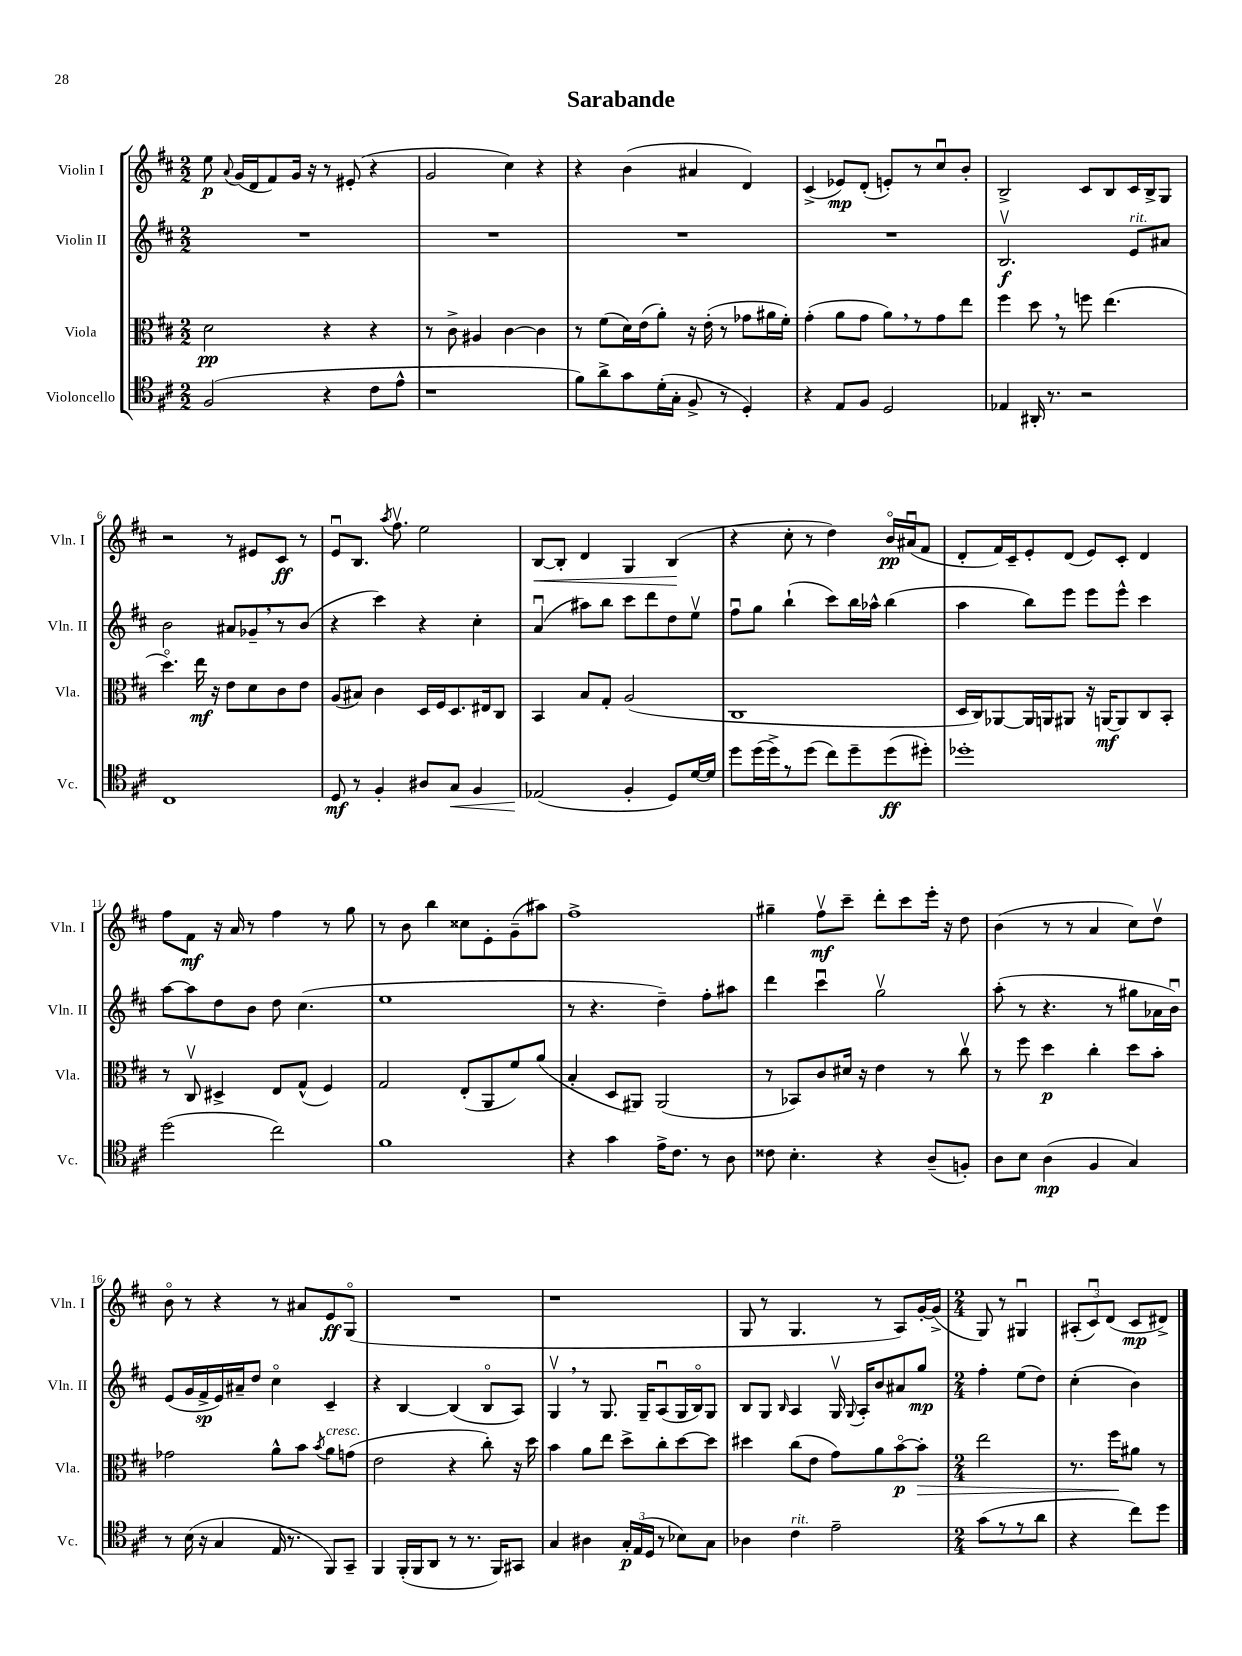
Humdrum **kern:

**kern	**kern	**kern	**kern
*staff4	*staff3	*staff2	*staff1
*clefC4	*clefC3	*clefG2	*clefG2
*k[f#c#]	*k[f#c#]	*k[f#c#]	*k[f#c#]
*M2/2	*M2/2	*M2/2	*M2/2
(2F#	2d	1r	8ee
.	.	.	8qqa
.	.	.	(16g
.	.	.	16d
.	.	.	8f#)
.	.	.	16g
.	.	.	16r
4r	4r	.	8r
.	.	.	(8e#'
8c#	4r	.	4r
8e^^	.	.	.
=	=	=	=
1r	8r	1r	2g
.	8c#^	.	.
.	4A#	.	.
.	[4c#	.	4cc#)
.	4c#]	.	4r
=	=	=	=
8f#)	8r	1r	4r
8a^	(8f#	.	.
8g	16d)	.	(4b
.	(16e	.	.
(16d'	8a')	.	.
16G'	.	.	.
8F#^	16r	.	4a#
.	(16e'	.	.
8r	8r	.	.
4D')	8g-	.	4d)
.	16a#	.	.
.	16f#')	.	.
=	=	=	=
4r	(4g'	1r	(4c#^
8E	8a	.	8e-)
8F#	8g	.	(8d'
2D	8a)	.	8e')
.	8r	.	8r
.	8g	.	8cc#u
.	8ee	.	8b'
=	=	=	=
4E-	4ff#	2.Bv	2B^
16AA#'	8dd	.	.
8.r	.	.	.
.	8r	.	.
2r	8ff	.	8c#
.	(4.ee	.	8B
.	.	8e	16c#
.	.	.	16B^
.	.	8a#	8G
=	=	=	=
1C#	4.ddo)	2b	2r
.	16ee	.	.
.	16r	.	.
.	8e	8a#	8r
.	8d	8g-~	8e#
.	8c#	8r	8c#
.	8e	(8b	8r
=	=	=	=
8D	(8A	4r	8eu
8r	8B#)	.	8.B
4F#'	4c#	4ccc#)	.
.	.	.	8qaa
.	.	.	8.ff#v
8A#	16D	4r	2ee
.	16F#	.	.
8G	8.D	.	.
4F#	.	4cc#'	.
.	16E#	.	.
.	8C#	.	.
=	=	=	=
(2E-	4BB	(4au	[8B
.	.	.	8B']
.	8B	8aa#)	4d
.	8G'	8bb	.
4F#'	(2A	8ccc#	4G
.	.	8ddd	.
8D)	.	8dd	(4B
[16d	.	8eev	.
16d]	.	.	.
=	=	=	=
8dd	1C#	8ff#u	4r
(16dd	.	8gg	.
16dd^)	.	.	.
8r	.	(4bb`	8cc#'
(8dd	.	.	8r
8cc#)	.	8ccc#)	4dd)
8dd~	.	16bb	.
.	.	16aa-^^	.
(8dd	.	(4bb	16bo
.	.	.	(16a#u
8dd#')	.	.	8f#
=	=	=	=
1dd-'	16D	4aa	8d'
.	16C#)	.	.
.	[8AA-	.	16f#)
.	.	.	16c#~
.	16AA-]	8bb)	8e'
.	16AA	.	.
.	8AA#	8eee	(8d
.	16r	8eee	8e)
.	[16AA	.	.
.	8AA]	8eee^^	8c#'
.	8C#	4ccc#	4d
.	8BB'	.	.
=	=	=	=
(2dd	8r	[8aa	8ff#
.	8C#v	8aa]	8f#
.	4D#^	8dd	16r
.	.	.	16a
.	.	8b	8r
2cc#)	8E	8dd	4ff#
.	(8G^^	(4.cc#	.
.	4F#)	.	8r
.	.	.	8gg
=	=	=	=
1f#	2G	1ee	8r
.	.	.	8b
.	.	.	4bb
.	(8E'	.	8cc##
.	8AA	.	8e'
.	8f#)	.	(8g~
.	(8a	.	8aa#)
=	=	=	=
4r	4B'	8r	1ff#^
.	.	4.r	.
4g	8D	.	.
.	8AA#)	.	.
16e^	(2AA#	4dd~)	.
8.c#	.	.	.
8r	.	8ff#'	.
8A	.	8aa#	.
=	=	=	=
8c##	8r	4ddd	4gg#~
4.B'	8BB-)	.	.
.	8c#	4ccc#u	8ff#v
.	16d#	.	8ccc#~
.	16r	.	.
4r	4e	2ggv	8ddd'
.	.	.	8ccc#
(8A~	8r	.	16eee'
.	.	.	16r
8F')	8cc#v	.	8dd
=	=	=	=
8A	8r	(8aa'	(4b
8B	8ff#	8r	.
(4A	4dd	4.r	8r
.	.	.	8r
4F#	4cc#'	.	4a
.	.	8r	.
4G)	8dd	8gg#	8cc#)
.	8b'	16a-	8ddv
.	.	16bu)	.
=	=	=	=
8r	2g-	(8e	8bo
(16B	.	16g	8r
16r	.	16f#^	.
4G	.	16e)	4r
.	.	16a#~	.
.	.	8dd	.
16E	8a^^	4cc#o	8r
8.r	.	.	.
.	8b	.	8a#
.	8qb	.	.
8FF#)	8a	4c#~	8e
8GG~	(8g	.	(8Go
=	=	=	=
4FF#	2e	4r	1r
(16FF#'	.	[4B	.
16FF#	.	.	.
8AA	.	.	.
8r	4r	(4B]	.
8.r	.	.	.
.	8cc#')	8Bo	.
16FF#)	.	.	.
8GG#	16r	8A)	.
.	16dd	.	.
=	=	=	=
4G	4b	4Gv	1r
4A#	8a	8r	.
.	8ee	8.G	.
24G'	8dd^	.	.
(24E	.	.	.
.	.	16G~	.
24D	.	.	.
8r	8cc#'	(8Au	.
8B-)	[8dd	16G	.
.	.	16Bo)	.
8G	8dd]	8G	.
=	=	=	=
4A-	4dd#	8B	8G
.	.	8G	8r
.	.	16qqB	.
4c#	(8cc#	4A	4.G
.	8e	.	.
2e~	8g)	16Gv	.
.	.	8qqG	.
.	.	16A'	.
.	8a	8b	8r
.	[8bo	8a#	8A)
.	8b']	8gg	[16g'
.	.	.	(16g^]
=	=	=	=
*M2/4	*M2/4	*M2/4	*M2/4
(8g	2ee	4ff#'	8G)
8r	.	.	8r
8r	.	(8ee	4G#u
8a	.	8dd)	.
=	=	=	=
4r	8.r	(4cc#'	(12A#'
.	.	.	12c#u)
.	.	.	(12d
.	16ff#	.	.
8cc#)	8a#	4b)	8c#
8dd	8r	.	8d#^)
==	==	==	==
*-	*-	*-	*-
